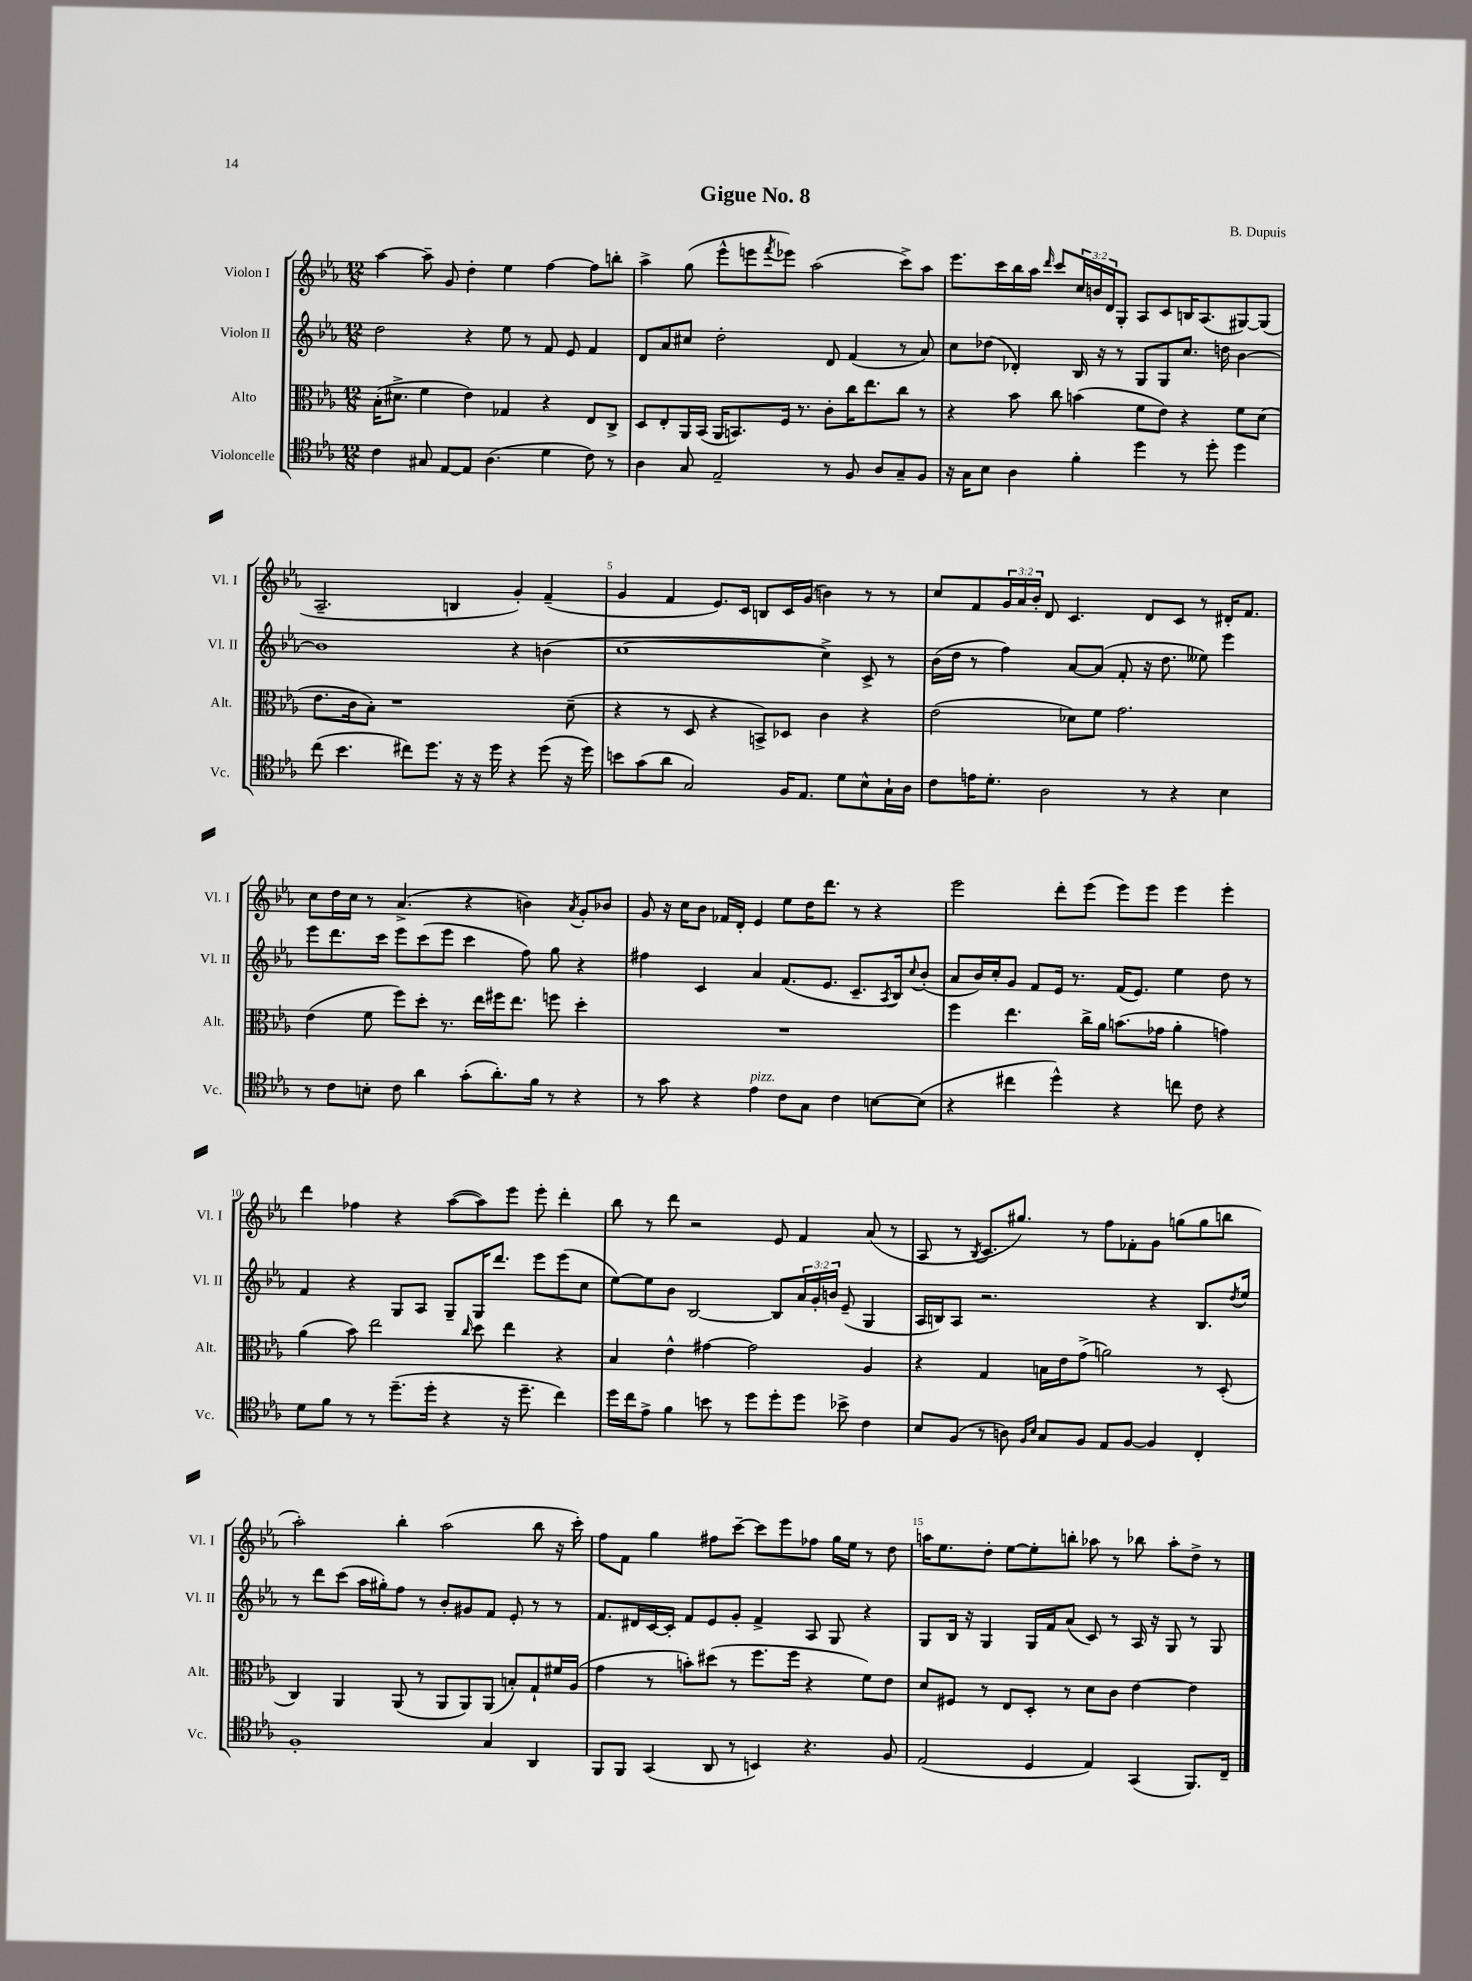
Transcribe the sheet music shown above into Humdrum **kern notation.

**kern	**kern	**kern	**kern
*staff4	*staff3	*staff2	*staff1
*clefC4	*clefC3	*clefG2	*clefG2
*k[b-e-a-]	*k[b-e-a-]	*k[b-e-a-]	*k[b-e-a-]
*M12/8	*M12/8	*M12/8	*M12/8
4c\	(16B-'\LK	2dd\	[4aa-\
.	8.d#^\J	.	.
8G#/	4f\	.	8aa-~\]
[8E-/L	.	.	8g/
8E-/]J	4e-\)	4r	4dd'\
(4.A-\	.	.	.
.	4G-/	8ee-\	4ee-\
.	.	8r	.
4d\	4r	8f/	[4ff\
.	.	8e-/	.
8c\)	8E-/L	4f/	8ff\]L
8r	8C^/J	.	8bb'\J
=	=	=	=
4A-\	8D/L	8d/L	4aa-^\
.	8E-'/	8a-/	.
8G/	16AA-/L	8cc#/J	(8gg\
.	(16BB-/JJ	.	.
2E-~/	16AA-/LK	2dd'\	8eee-^^\L
.	8.BB/)	.	.
.	.	.	8eee\
.	.	.	8qfff/
.	16F/Jk	.	8eee-\J)
.	8.r	.	.
.	.	.	(2aa-\
8r	8c'\L	8d/	.
8F/	16cc\K	(4f/	.
.	8.ee-\	.	.
8A-/L	.	.	.
8G~/	8cc\J	8r	8ccc^\L)
8F/J	8r	8a-/)	8aa-\J
=	=	=	=
16r	4r	8cc\L	8.eee-\L
16G\LK	.	.	.
8B-\J	.	(8dd-\J	.
.	.	.	16ccc\L
4A-\	8b-\	4d-'/)	16bb-\
.	.	.	16aa-\JJ
.	.	.	16qqddd/
.	8cc\	.	8ccc/L
4f'\	(4b\	16B-/	24cc/L
.	.	.	24b/
.	.	16r	.
.	.	.	24d/J
.	.	8r	8G'/J
4dd\	8f\L	8G/L	8A-/L
.	8e-\J)	8G/	8c/
8r	4r	8.cc/J	16B/K
.	.	.	(8.A-/
8dd'\	.	.	.
.	.	16dd\	.
4dd\	8f\L	[4b-\	[8G#/)
.	(8d\J	.	(8G#/]J
=	=	=	=
(8cc\	8.e-\L	1b-]	2.A-~/
4.b-\	.	.	.
.	16c\k	.	.
.	8B-'\J)	.	.
.	1r	.	.
8cc#\L)	.	.	.
8.dd\J	.	.	.
.	.	.	4B/
16r	.	.	.
16r	.	.	.
16dd\	.	.	.
4r	.	4r	4g'/)
(8dd\	.	(4b\	(4f~/
16r	(8d~\	.	.
16dd\)	.	.	.
=	=	=	=
8b\L	4r	[1cc	4g/
(8g\	.	.	.
8a-\J	8r	.	4f/
2G/)	8D/	.	.
.	4r	.	8.e-/L)
.	.	.	16c/Jk
.	8BB^/L)	.	8B/L
16F/LK	8D-/J	.	16c/L
8.E-/J	.	.	(16g/JJ
.	4c\	4cc^\])	4b\)
8d\L	.	.	.
8B-^^\	4r	8c^/	8r
16G`\L	.	8r	8r
16A-\JJ	.	.	.
=	=	=	=
8c\L	(2e-\	(16b-\LL	8cc/L
.	.	16dd\JJ	.
16e\K	.	8r	8f/
8.d'\J	.	.	.
.	.	4ff\)	24g/L
.	.	.	24a-/
.	.	.	24b-'/JJ
2A-\	.	.	8d/
.	8d-\L)	[8a-/L	4.c/
.	8f\J	(8a-/]J	.
.	2.g\	8f'/	.
8r	.	16r	8d/L
.	.	8.dd\	.
4r	.	.	8c/J
.	.	8ee--\)	8r
4B-\	.	4eee-\	16d#'/LK
.	.	.	8.f/J
=	=	=	=
8r	(4e-\	8eee-\L	8cc\L
8c\L	.	8.ddd\	16dd\L
.	.	.	16cc\JJ
8B'\J	8f\	.	8r
.	.	16ccc\Jk	.
8c\	8ff\L)	8eee-\L	(4.a-^/
4a-\	8dd'\J	(8ccc\	.
.	8.r	8eee-\J	.
(8g'\L	.	4ccc\	4r
.	16ee-\LL	.	.
8.a-'\)	16ff#\J	.	.
.	8.ee-\J	.	.
.	.	8ff\)	4b\)
16f\Jk	.	.	.
8r	8ff\	8gg\	.
.	.	.	8qa-/
4r	4dd'\	4r	8g'/L
.	.	.	8b-/J
=	=	=	=
8r	1.r	4ff#\	8g/
8g\	.	.	16r
.	.	.	16cc\LK
4r	.	4c/	8b-\J
.	.	.	16f-/LL
.	.	.	16d'/JJ
4e-\	.	4a-/	4e-/
8c\L	.	(8.f/L	8ee-\L
8G\J	.	.	16dd\K
.	.	8.e-/J	8.ddd\J
4c\	.	.	.
.	.	8.c~/L	8r
[8B\L	.	.	4r
.	.	8qA-/	.
.	.	16B-/k)	.
.	.	8qqcc/	.
(8B\]J	.	(8b-'/J	.
=	=	=	=
4r	4ff\	8a-/L	2eee-\
.	.	16b-/L)	.
.	.	16cc'/J	.
4cc#\	4.ee-\	8g/J	.
.	.	8f/L	.
4dd^^\)	.	16e-/Jk	8ddd'\L
.	.	8.r	.
.	16cc^\LL	.	(8eee-\J
.	16a-\JJ	.	.
4r	(8.b\L	(16f/LK	8eee-\L)
.	.	8.e-/J)	.
.	.	.	8eee-\J
.	16g-\Jk	.	.
8cc\	4a-'\	4ee-\	4eee-\
8c\	.	.	.
4r	4g\)	8dd\	4eee-'\
.	.	8r	.
=	=	=	=
8d\L	(4a-\	4f/	4ddd\
8f\J	.	.	.
8r	8b-\)	4r	4ff-\
8r	2ee-\	.	.
(8.dd~\L	.	8G/L	4r
.	.	8A-/J	.
16dd'\Jk	.	.	.
4r	.	8G~/L	([8aa-\L
.	16qqcc/	.	.
.	8dd\	16G/K	8aa-\])
.	.	8.ddd/J	.
16r	4ee-\	.	8eee-\J
8.dd~\	.	.	.
.	.	8eee-\L	8eee-'\
4cc\)	4r	(8eee-\	4ddd'\
.	.	8cc\J	.
=	=	=	=
16dd\LL	4B-/	[8ee-\L)	8bb-\
16cc\J	.	.	.
8e-^\J	.	8ee-\]	8r
4f\	4e-^^\	8b-\J	8ddd\
.	.	[2B-/	2r
8b\	[4g#\	.	.
8r	.	.	.
8dd\L	2g#\]	.	.
8dd'\	.	8B-/]L	8e-/
8dd\J	.	24a-/L	4f/
.	.	24g'/	.
.	.	24b/JJ	.
8b-^\	.	(8e-~/	.
4c\	4A-/	4G/	(8a-/
.	.	.	8r
=	=	=	=
8B-/L	4r	16A-/LL	8A-/
.	.	16B/J)	.
(8F/J	.	8A-/J	8r
.	.	.	8qB-/
8r	4G/	2.r	8.c/L
8A\)	.	.	.
.	.	.	8.gg#/J)
16qqF/LL	.	.	.
16qqB-/JJ	.	.	.
8G/L	16B\LL	.	.
.	16e-\J	.	.
8F/J	(8g^\J	.	8r
8E-/L	2a\)	.	8ff\L
[8F/J	.	.	8f-'\
4F/]	.	4r	8g\J
.	.	.	(8gg\L
4C'/	8r	8.B/L	8gg\
.	(8D'/	.	8bb\J
.	.	8qdd/	.
.	.	16ee-/Jk	.
=	=	=	=
1F'	4C/)	8r	2aa-'\)
.	.	8ddd\L	.
.	4AA-/	(8ccc\J	.
.	.	16aa-\LL	.
.	.	16gg#'\J)	.
.	(8AA-/	8ff\J	4bb-'\
.	8r	8r	.
.	8AA-/L	8b-'/L	(2aa-\
.	8AA-/)	8g#/	.
4G/	(8AA-/J	8f/J	.
.	8B'/L)	8e-'/	.
4AA-/	8G`/	8r	8bb-\
.	16f#/L	8r	16r
.	(16A-/JJ	.	16ccc'\)
=	=	=	=
8FF/L	4g\	8.f/L	8ff\L
8FF/J	.	.	8f\J
.	.	16d#/L	.
(4GG/	8r	[16c/	4gg\
.	.	16c'/]JJ	.
.	8b'\L)	8f/L	.
8AA-/	(8dd#\J	8e-/	8ff#\L
8r	8r	8g'/J	[8ccc~\J
4BB/)	8.ff\L	4f^/	8ccc\]L
.	.	.	8eee-\
.	16ff\Jk	.	.
4.r	4r	8A-/	8ff-\J
.	.	8G/	16gg\LL
.	.	.	16ee-\JJ
.	8f\L)	4r	8r
8F/	8e-\J	.	8dd\
=	=	=	=
(2E-/	8d/L	8G/L	16aa\LK
.	.	.	8.ee-\
.	8F#/J	16B-/Jk	.
.	.	16r	.
.	8r	4G/	8dd'\J
.	8E-/L	.	[8ee-\L
4D/	8D'/J	16G/LL	8ee-'\]
.	.	16f/J	.
.	8r	(8a-/J	8bb'\J
4E-/)	8d\L	8c/)	8aa-\
.	8c\J	8r	8r
(4GG/	[4e-\	16A-/	8bb-\
.	.	16r	.
.	.	8G/	8aa-'\L
8.FF/L)	4e-\]	8r	8dd^\J
.	.	8G/	8r
16C~/Jk	.	.	.
==	==	==	==
*-	*-	*-	*-
